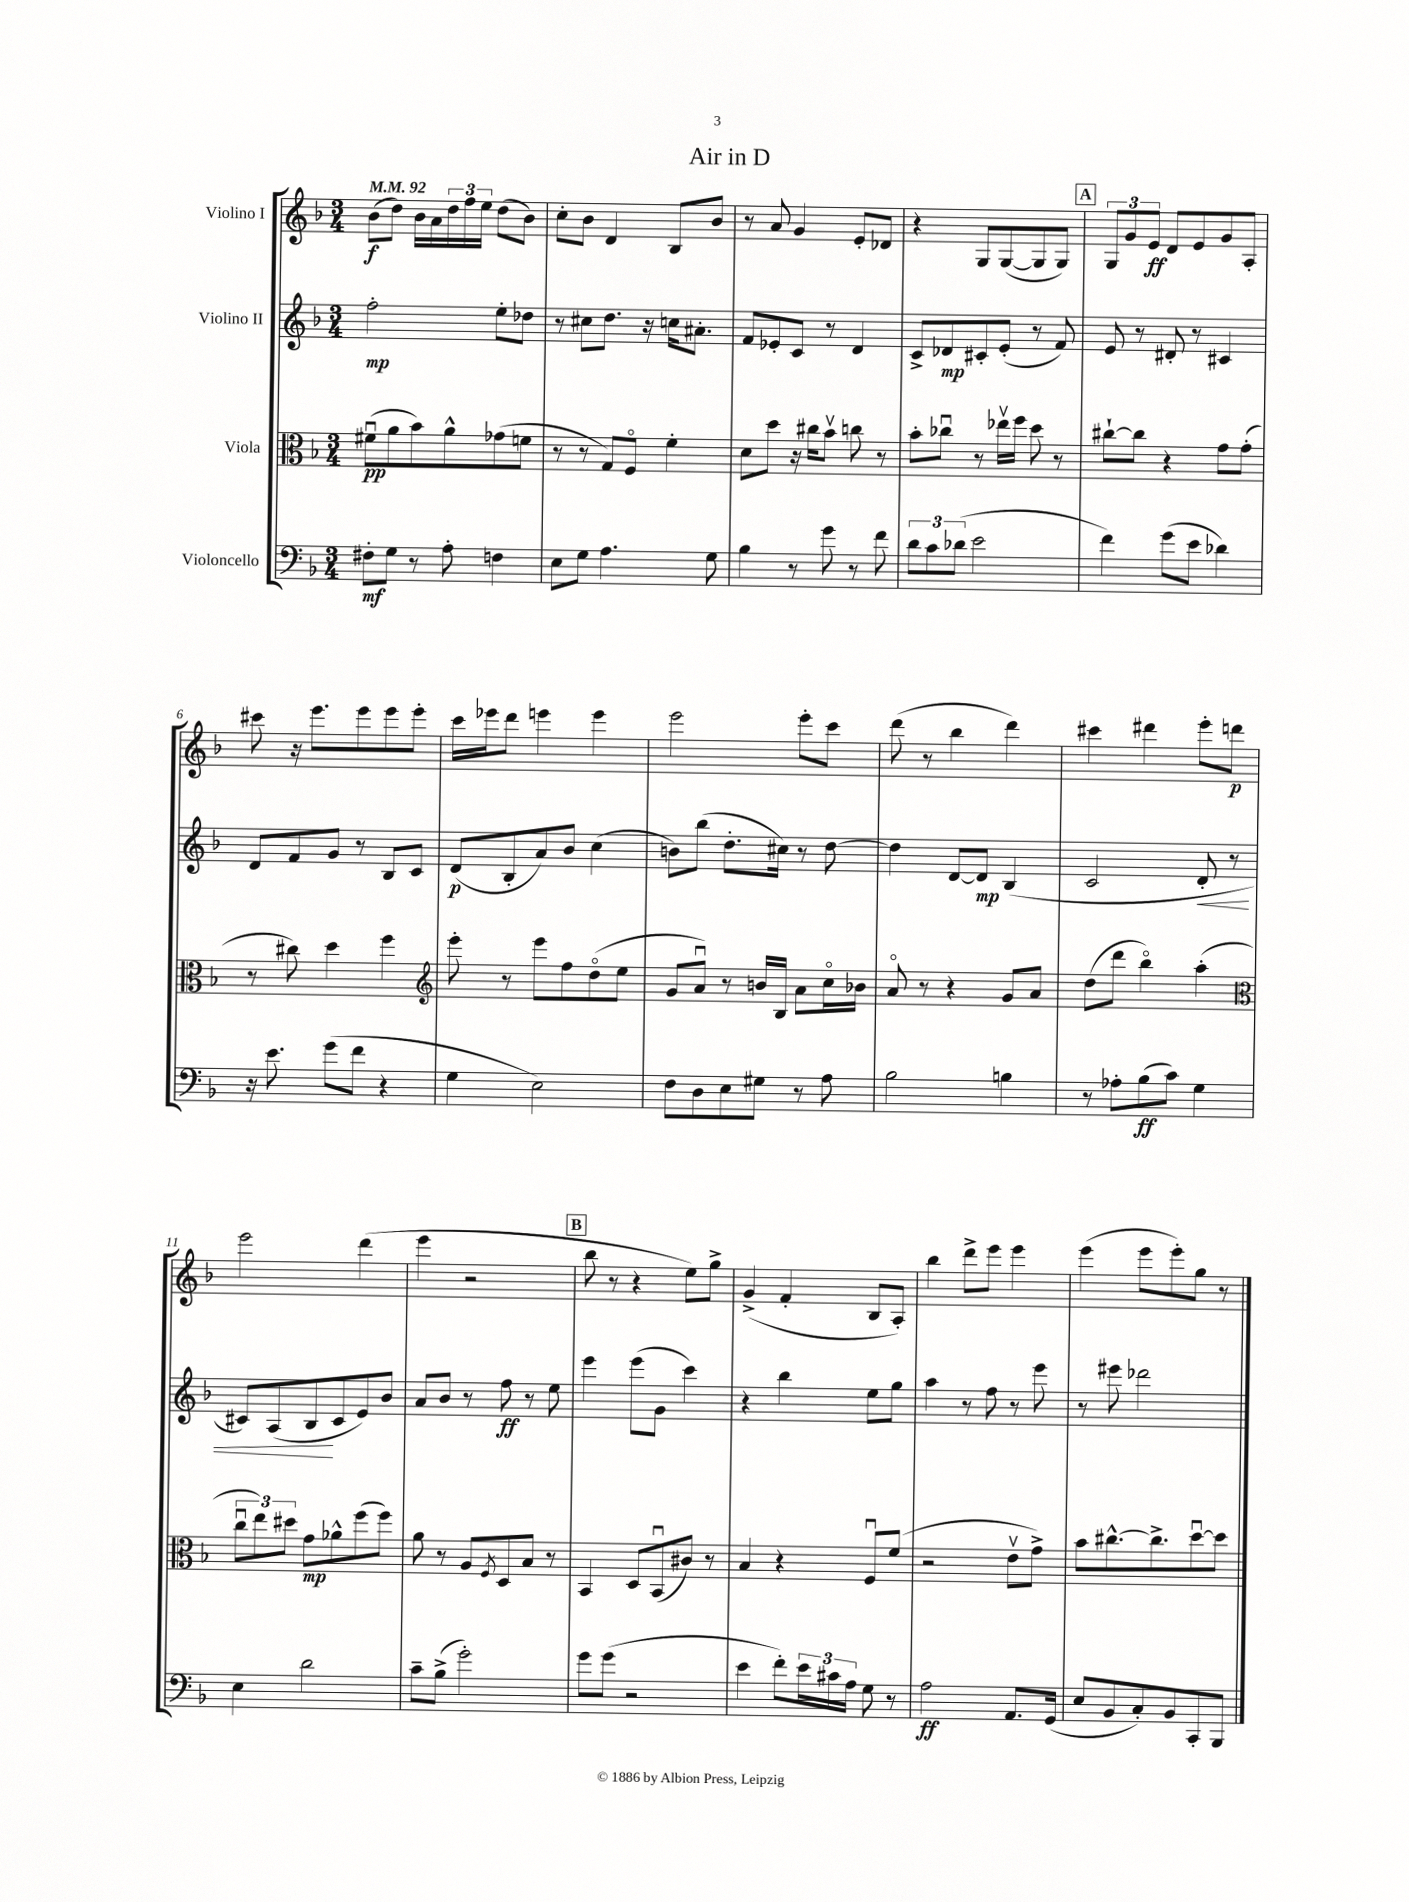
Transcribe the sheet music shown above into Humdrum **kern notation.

**kern	**kern	**kern	**kern
*staff4	*staff3	*staff2	*staff1
*clefF4	*clefC3	*clefG2	*clefG2
*k[b-]	*k[b-]	*k[b-]	*k[b-]
*M3/4	*M3/4	*M3/4	*M3/4
*MM92	*MM92	*MM92	*MM92
8F#'	(8f#u	2ff'	(8b-
8G	8a	.	8dd)
8r	8b-)	.	16b-
.	.	.	16a
8A'	8a^^	.	24dd
.	.	.	24ff
.	.	.	24ee
4F	(8g-	8ee'	(8dd
.	8f	8dd-	8b-)
=	=	=	=
8E	8r	8r	8cc'
8G	8r	8cc#	8b-
4.A	8G)	8.dd	4d
.	8Fo	.	.
.	.	16r	.
.	4f'	16cc	8B-
.	.	8.a#'	.
8G	.	.	8b-
=	=	=	=
4B-	8d	8f	8r
.	8dd	8e-'	8a
8r	16r	8c	4g
.	16cc#	.	.
8g	8b-v	8r	.
8r	8cc	4d	8e'
8f	8r	.	8d-
=	=	=	=
12d	8b-'	8c^	4r
12c	.	.	.
.	8cc-u	8d-	.
(12d-	.	.	.
2e	8r	8c#'	8G
.	16ee-v	(8e'	([8G
.	16ff	.	.
.	8dd	8r	8G]
.	8r	8f)	8G)
=	=	=	=
4f)	[8cc#`	8e	12G
.	.	.	12g
.	8cc#]	8r	.
.	.	.	12e
(8g	4r	8d#'	8d
8e	.	8r	8e
4d-)	8g	4c#	8g
.	(8g'	.	8A'
=	=	=	=
16r	8r	8d	8ccc#
8.e	.	.	.
.	8cc#)	8f	16r
.	.	.	8.eee
(8g	4dd	8g	.
8f	.	8r	8eee
4r	4ff	8B-	8eee
.	.	8c	8eee'
=	=	=	=
*	*clefG2	*	*
4G	8eee'	(8d	16ccc
.	.	.	16eee-
.	8r	8B-'	8ddd
2E)	8eee	8a)	4eee
.	8ff	8b-	.
.	(8ddo	(4cc	4eee
.	8ee	.	.
=	=	=	=
8F	8g	8b)	2eee
8D	8au)	(8bb-	.
8E	8r	8.dd'	.
8G#	16b	.	.
.	16B-	16cc#)	.
8r	8a	8r	8eee'
8A	16cco	[8dd	8ccc
.	16b-	.	.
=	=	=	=
2B-	8ao	4dd]	(8ddd
.	8r	.	8r
.	4r	[8d	4bb-
.	.	8d]	.
4B	8g	(4B-	4ddd)
.	8a	.	.
=	=	=	=
8r	(8dd	2c	4ccc#
8A-'	8ddd	.	.
(8B-	4bb-o)	.	4ddd#
8c)	.	.	.
4G	(4aa'	8d'	8eee'
.	.	8r	8ddd
=	=	=	=
*	*clefC3	*	*
4E	12ccu	8c#)	2eee
.	12ee)	.	.
.	.	(8A	.
.	12dd#	.	.
2d	8g	8B-	.
.	8a-^^	8c#	.
.	(8ff	8e)	(4ddd
.	8ff)	8b-	.
=	=	=	=
8c~	8a	8a	4eee
(8B-^	8r	8b-	.
2g')	8A	8r	2r
.	8qF	.	.
.	8D	8ff	.
.	8B-	8r	.
.	8r	8ee	.
=	=	=	=
8g	4BB-	4eee	8bb-
(8g	.	.	8r
2r	8D	(8eee	4r
.	(8BB-u	8g	.
.	8c#)	4ccc)	8ee)
.	8r	.	8gg^
=	=	=	=
4e	4B-	4r	(4g^
8f')	4r	4bb-	4f'
24e	.	.	.
24c#	.	.	.
24A	.	.	.
8G	8Fu	8ee	8B-
8r	(8f	8gg	8A')
=	=	=	=
2A	2r	4aa	4bb-
.	.	8r	8ddd^
.	.	8ff	8eee
8.AA	8ev	8r	4eee
.	8g^)	8eee	.
(16GG	.	.	.
=	=	=	=
8E	8b-	8r	(4eee
8BB-	[8.cc#^^	8eee#	.
8C')	.	2ddd-	8eee
.	8.cc#^]	.	.
8BB-	.	.	8eee')
8CC'	[8ddu	.	8gg
8BBB-	8dd]	.	8r
==	==	==	==
*-	*-	*-	*-
